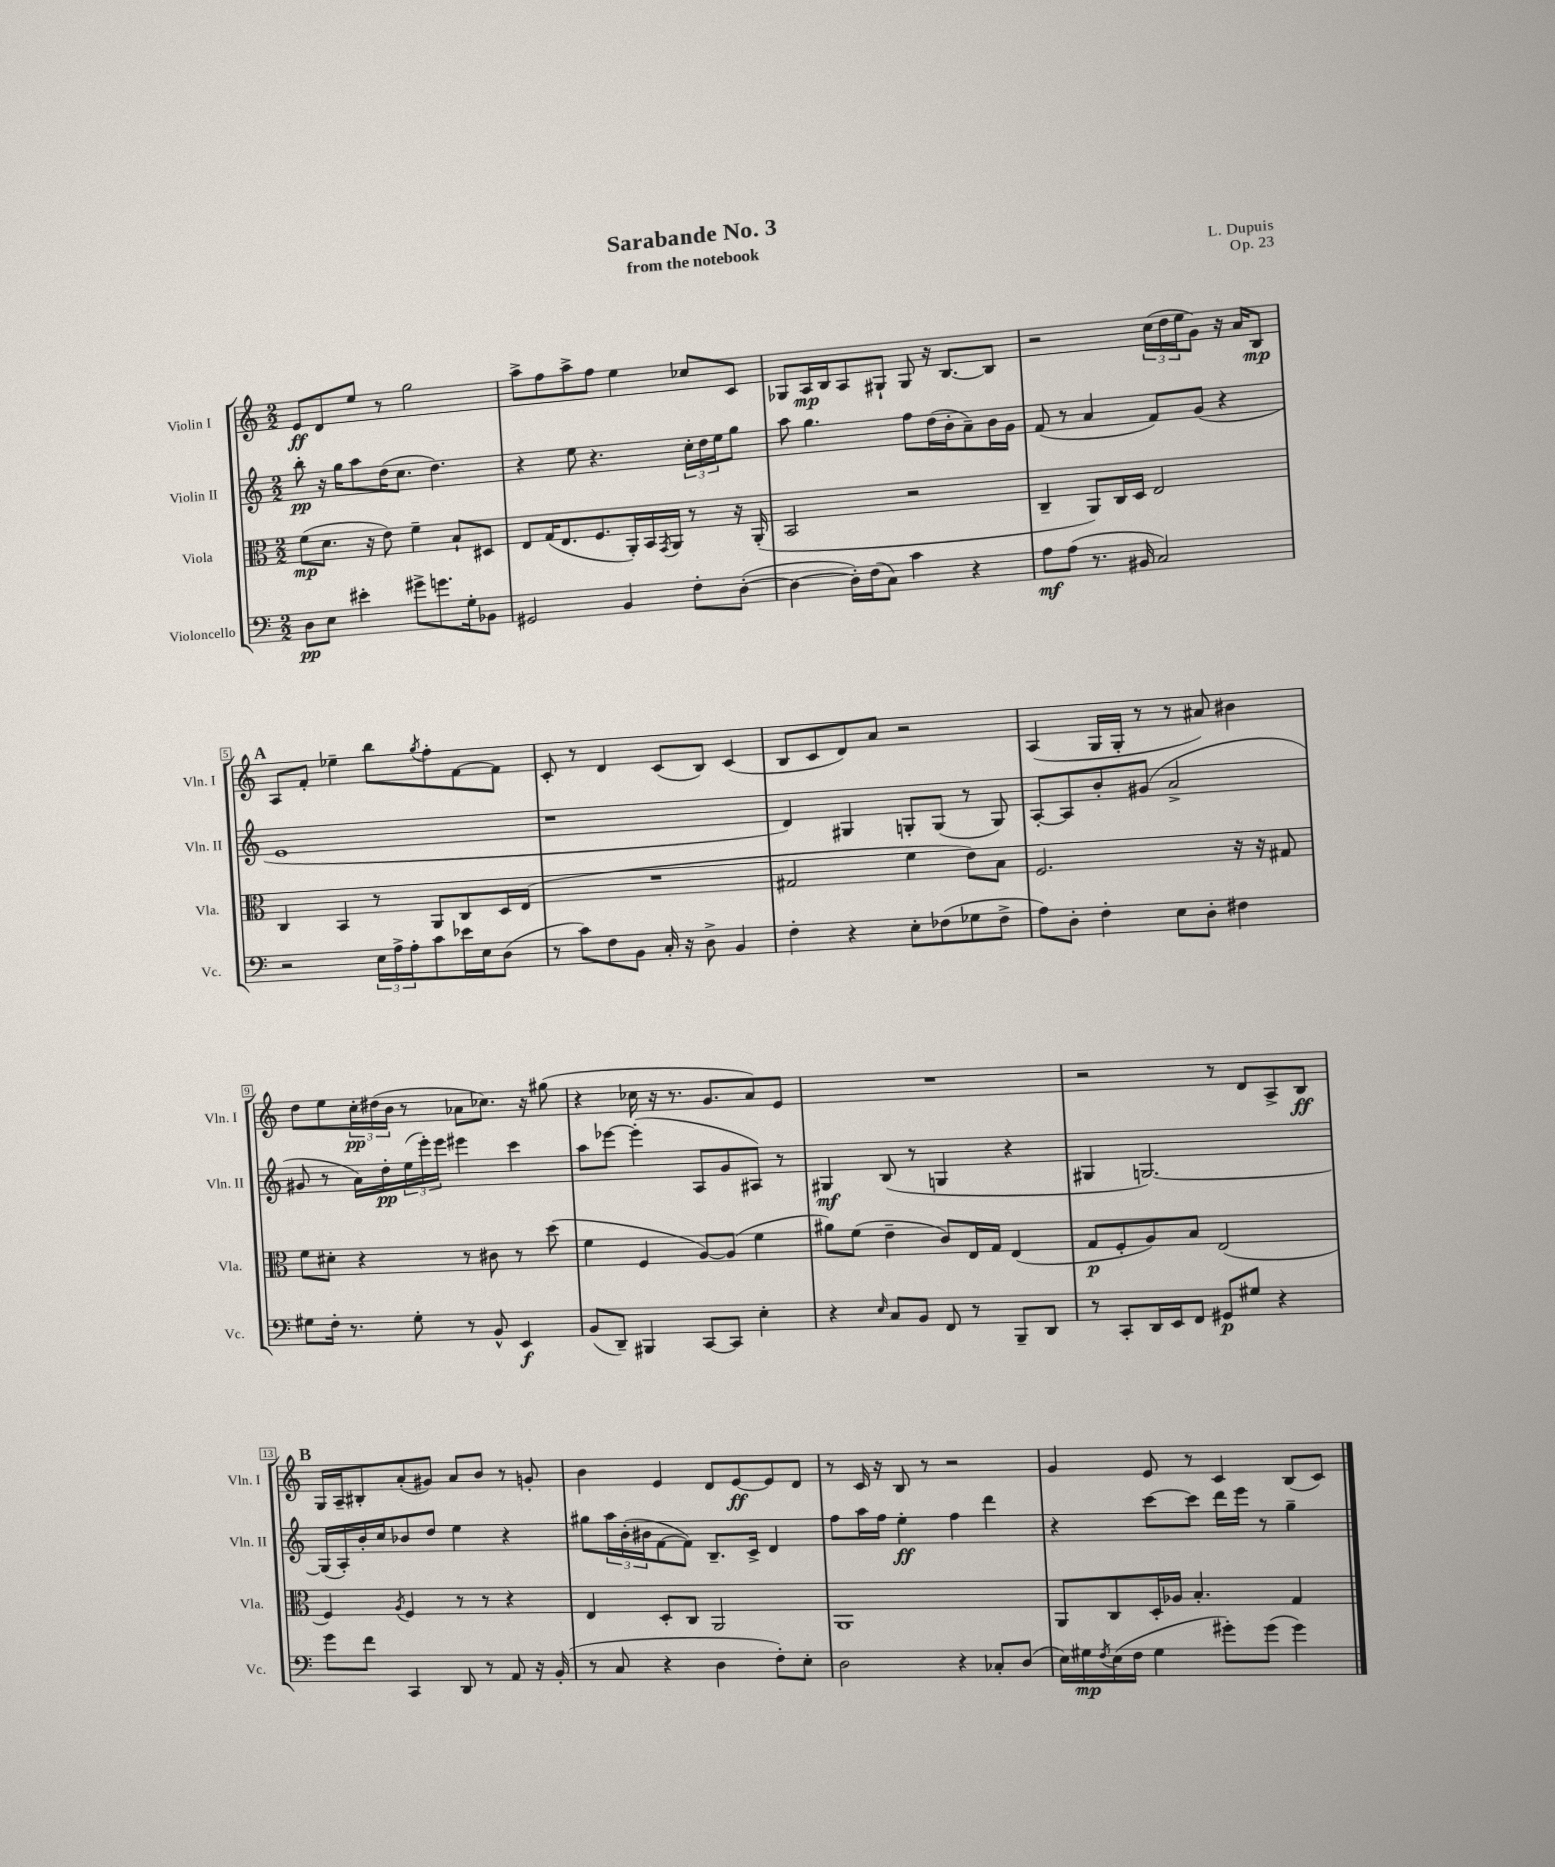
\header { title = "Sarabande No. 3" composer = "L. Dupuis" subtitle = "from the notebook" opus = "Op. 23" }
<<
\new StaffGroup <<
\new Staff = "s0" \with { instrumentName = "Violin I" shortInstrumentName = "Vln. I" } {
    \clef treble \key c \major \numericTimeSignature \time 2/2
    e'8\ff d'8 e''8 r8 g''2 |
    a''8-> f''8 a''8-> f''8 e''4 ces''8 c'8 |
    ges8 a16\mp b16 a8 gis8-! gis8 r16 b8.~ b8 |
    r2 \tuplet 3/2 { c''16( d''16 e''16 } g'8) r16 a'16 b8\mp |
    \mark \markup { \bold "A" } a8 f'8-. ees''4-- b''8 \acciaccatura { g''8 } f''8-. f'8~ f'8 |
    c'8-. r8 d'4 c'8( b8) c'4( |
    b8 c'8 d'8) a'8 r2 |
    a4( g16 g16-. r8 r8 ais'8) bis'4 |
    d''8 e''8 \tuplet 3/2 { c''16-.\pp dis''16( b'16 } r8 aes'8 ces''8.) r16 gis''8( |
    r4 ces''16 r16 r8. g'8. a'8) e'8 |
    R1 |
    r2 r8 d'8 a8-> b8\ff |
    \mark \markup { \bold "B" } g16 a16-- bis8-. a'8-.( gis'8) a'8 b'8 r8 g'8-. |
    b'4 e'4 d'8 e'8~\ff e'8 d'8 |
    r8 c'16 r16 b8 r8 r2 |
    g'4 e'8 r8 c'4 b8( c'8) \bar "|." |
}
\new Staff = "s1" \with { instrumentName = "Violin II" shortInstrumentName = "Vln. II" } {
    \clef treble \key c \major \numericTimeSignature \time 2/2
    b''8-.\pp r16 g''16 a''8 d''16( c''8. d''4.) |
    r4 e''8 r4. \tuplet 3/2 { c''16-. d''16 e''16 } g''8 |
    a''8 g''4. f''8 d''16( b'16-. a'8--) b'16 g'16 |
    f'8( r8 a'4 f'8) g'8( r4 |
    \mark \markup { \bold "A" } e'1 |
    r1 |
    d'4) gis4 g8-. g8( r8 g8) |
    a8~-. a8 b'8-. gis'8( a'2-> |
    gis'8 r8 a'16) d''16-.\pp \tuplet 3/2 { e''16( e'''16-.) e'''16 } eis'''4 c'''4 |
    a''8 ees'''8~ ees'''4-.( a8 g'8 ais8) r8 |
    gis4\mf b8( r8 g4 r4 |
    gis4 g2.~) |
    \mark \markup { \bold "B" } g16( a16-.) b'16-. c''16 bes'8 d''8 e''4 r4 |
    gis''8 \tuplet 3/2 { a''16 b'16-.( bis'16 } f'8~ f'8) b8.-- c'16-> d'4 |
    f''8 a''16 f''16 e''4-.\ff f''4 d'''4 |
    r4 c'''8~ c'''8 d'''16 e'''16 r8 g''4-- \bar "|." |
}
\new Staff = "s2" \with { instrumentName = "Viola" shortInstrumentName = "Vla." } {
    \clef alto \key c \major \numericTimeSignature \time 2/2
    f'8\mp( d'8. r16 e'8) f'4-- b8-! dis8 |
    e8 g16( e8. f8. a,16-.) b,16 \acciaccatura { g,8 } a,16 r8 r16 a,16-.( |
    b,2 r2 |
    c4-- a,8) c16 d16 e2 |
    \mark \markup { \bold "A" } c4 b,4 r8 a,8 c8 d16 e16( |
    R1 |
    gis2 f'4 e'8) b8 |
    f2. r16 r16 gis8 |
    f'8 dis'8-. r4 r8 cis'8 r8 d''8( |
    f'4 f4 a8~) a8( f'4 |
    ais'8) f'8( e'4-- c'8) e16 g16 e4( |
    g8\p f8-. a8) b8 e2( |
    \mark \markup { \bold "B" } f4) \acciaccatura { a8 } f4 r8 r8 r4 |
    e4 d8-. c8 a,2 |
    a,1 |
    a,8 c8 d16-. aes16 b4.-. g4 \bar "|." |
}
\new Staff = "s3" \with { instrumentName = "Violoncello" shortInstrumentName = "Vc." } {
    \clef bass \key c \major \numericTimeSignature \time 2/2
    d8\pp e8 eis'4-. gis'8-> g'8. g16-. bes,8 |
    gis,2 b,4 f8-. d8~-.( |
    d4~ d16-.) f16( c8) c'4 r4 |
    a8\mf a8( r8. bis,16 c2) |
    \mark \markup { \bold "A" } r2 \tuplet 3/2 { e16 a16-> a16-. } c'8 ees'16 e16 d8( |
    r8 c'8) f8 b,8 c16-. r16 d8-> b,4 |
    f4-. r4 e8-. fes8( ges8 fes8-> |
    a8) d8-. f4-. e8 d8-. fis4 |
    gis8 f16-. r8. gis8-. r8 b,8-^ e,4\f |
    b,8( d,8--) bis,,4 c,8~ c,8 e4-. |
    r4 \grace { e16 } c8 b,8 f,8 r8 b,,8-- d,8 |
    r8 c,8-. d,16 e,16 f,8 gis,8\p gis8 r4 |
    \mark \markup { \bold "B" } g'8 f'8 c,4 d,8 r8 a,8 r16 b,16-.( |
    r8 c8 r4 d4 f8-.) e8-. |
    d2 r4 ces8-. d8( |
    e16) gis16\mp \acciaccatura { f8 } e16( f16 gis4 gis'8-.) gis'8( gis'4) \bar "|." |
}
>>
>>
\layout { \context { \Score \override BarNumber.stencil = #(make-stencil-boxer 0.1 0.3 ly:text-interface::print) } }
